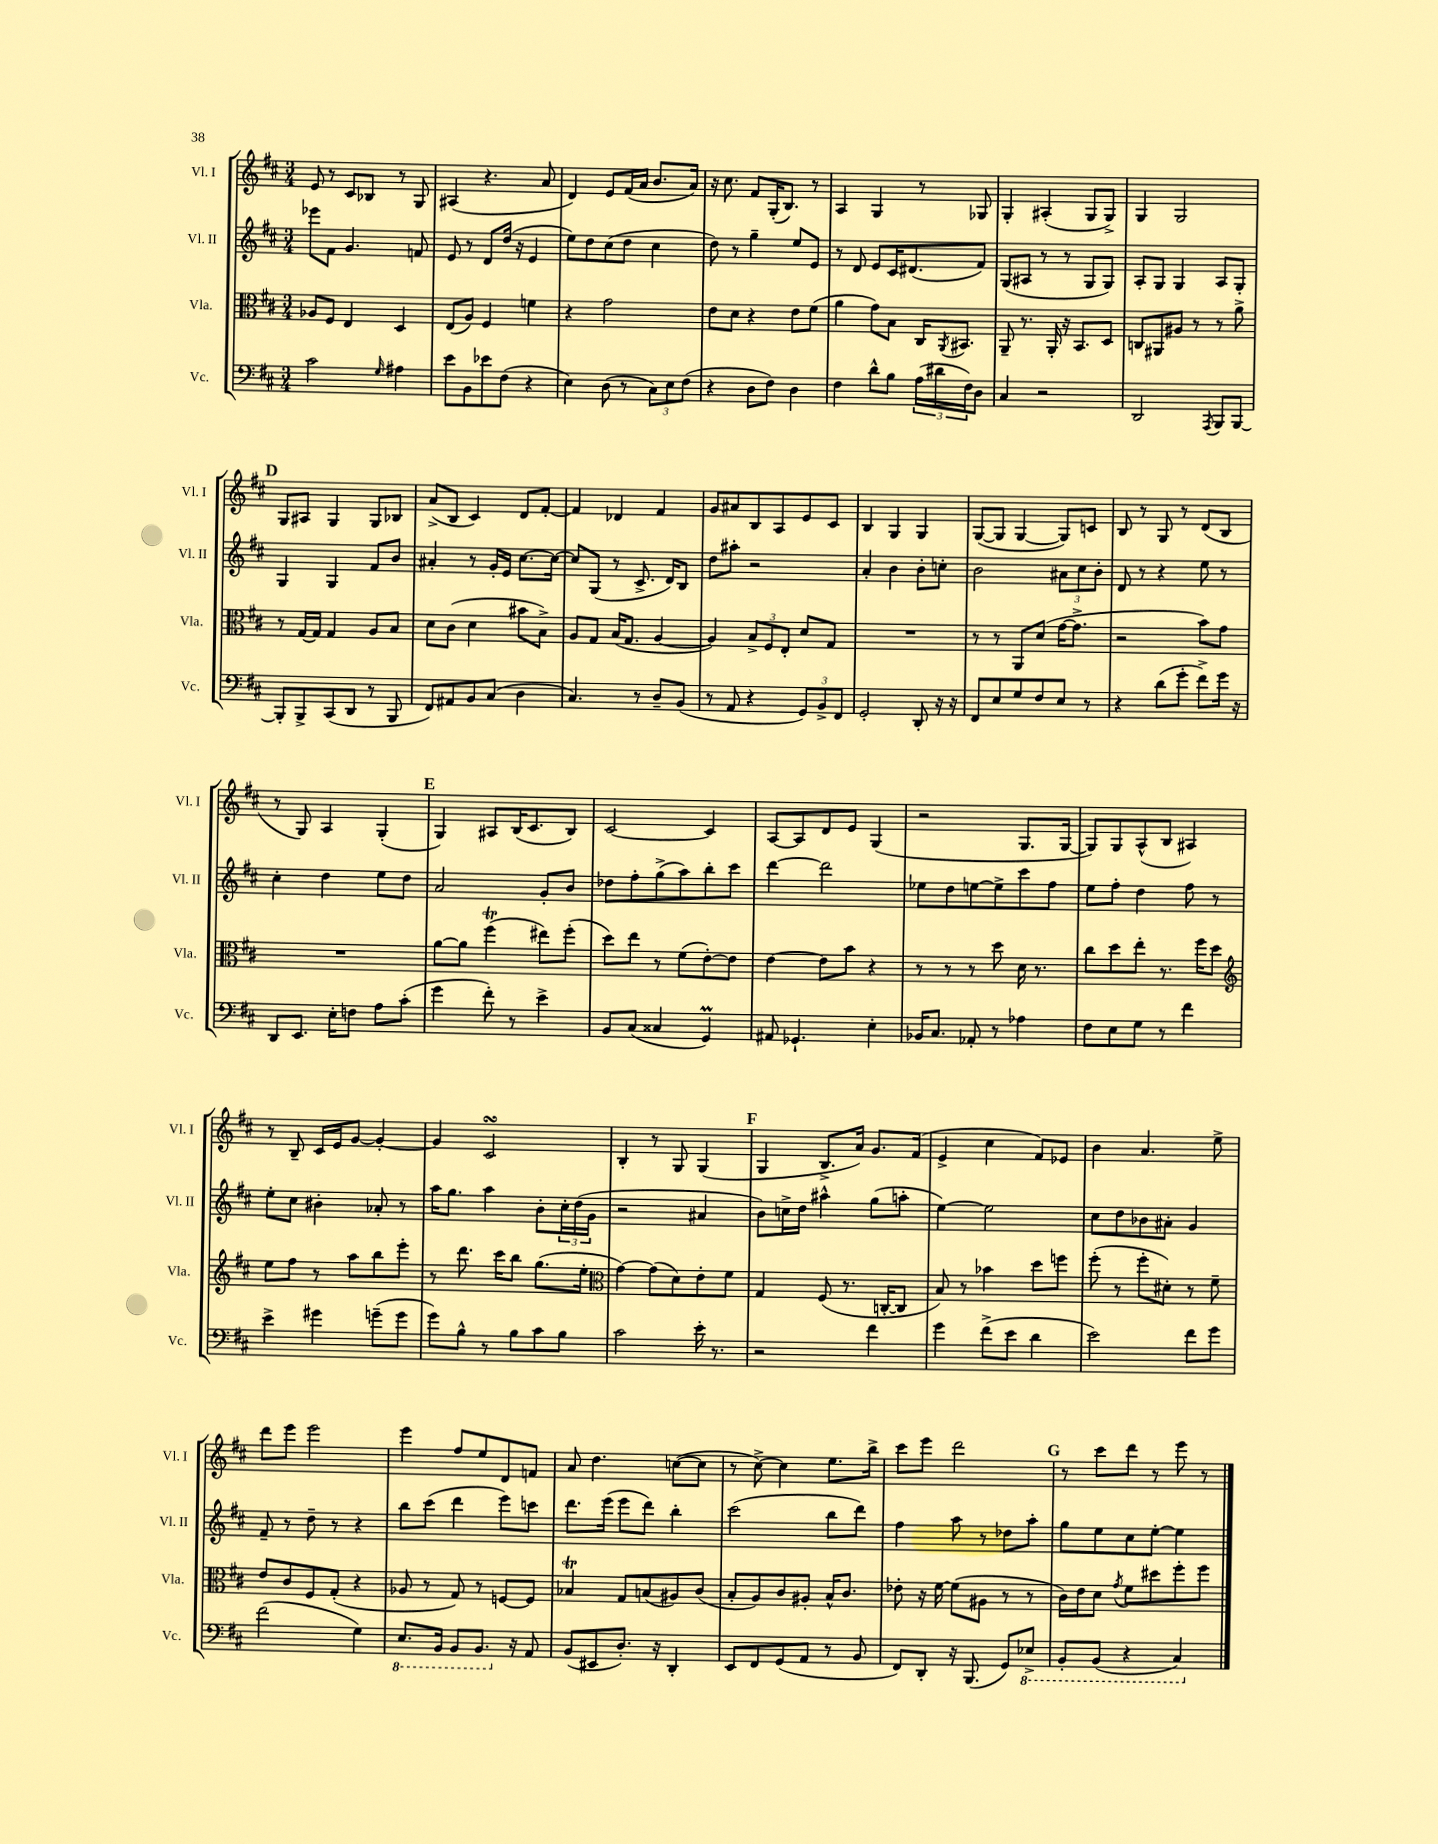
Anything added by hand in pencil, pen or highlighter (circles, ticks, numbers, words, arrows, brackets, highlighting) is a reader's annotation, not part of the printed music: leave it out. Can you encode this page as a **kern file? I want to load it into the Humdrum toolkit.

**kern	**kern	**kern	**kern
*staff4	*staff3	*staff2	*staff1
*clefF4	*clefC3	*clefG2	*clefG2
*k[f#c#]	*k[f#c#]	*k[f#c#]	*k[f#c#]
*M3/4	*M3/4	*M3/4	*M3/4
2c#\	8A-/L	8eee-\L	8e/
.	8F#/J	8f#\J	8r
.	4E/	4.g/	8c#/L
.	.	.	8B-/J
16qqG/	.	.	.
4A#\	4D/	.	8r
.	.	8f/	8G/
=	=	=	=
8e\L	(8E/L	8e/	(4A#/
8BB\	8A/J)	8r	.
8e-\	4F#/	8d/L	4.r
(8F#\J	.	(16dd/Jk	.
.	.	16r	.
4r	4f\	4e/	.
.	.	.	8a/
=	=	=	=
4E\)	4r	8ee\L)	4d/)
.	.	8dd\	.
(8D\	2g\	(8cc#\	8e/L
8r	.	8dd\J	(16f#/L
.	.	.	16a/JJ
12C#\L)	.	4cc#\	8.b/L
12E\	.	.	.
(12F#\J	.	.	.
.	.	.	16a/Jk)
=	=	=	=
4r	8e\L	8dd\)	16r
.	.	.	8.cc#\
.	8d\J	8r	.
8D\L	4r	4gg~\	8f#/L
8F#\J)	.	.	(16G'/K
.	.	.	8.B/J)
4D\	8e\L	8ee/L	.
.	(8f#\J	8e/J	8r
=	=	=	=
4F#\	4a\	8r	4A/
.	.	8d/	.
8d^^\L	8g\L)	8e/L	4G/
8B\J	8B\J	16c#/K	.
.	.	(8.d#/	.
(24A\LL	16C#/LK	.	8r
24d#\	.	.	.
.	8qAA/	.	.
.	8.BB#/J	.	.
24F#\J)	.	.	.
8D\J	.	8f#/J)	8G-/
=	=	=	=
4C#/	8AA~/	(8G/L	4G'/
.	8.r	8A#/J	.
2r	.	8r	(4A#'/
.	16AA'/	.	.
.	16r	8r	.
.	8.BB/L	.	.
.	.	8G/L	8G/L
.	8D/J	8G/J)	8G^/J)
=	=	=	=
2DD/	8C/L	8A'/L	4G/
.	8AA#/	8G/J	.
.	8A#/J	4G/	2G/
.	8r	.	.
8qAAA/	.	.	.
8BBB/L	8r	8A/L	.
[8BBB/J	8a^\	8G'/J	.
=	=	=	=
8BBB'/]L	8r	4G/	8G/L
8BBB^/	[16G/LL	.	8A#/J
.	16G/]JJ	.	.
(8CC#/	4G/	4G/	4G/
8DD/J	.	.	.
8r	8A/L	8f#/L	8G/L
8BBB/	8B/J	8b/J	8B-/J
=	=	=	=
8FF#/L)	8d\L	4a#'/	(8a^/L
8AA#/	(8c#\J	.	8B/J
8BB/	4d\	8r	4c#/)
(8C#/J	.	16g'/LL	.
.	.	16e/JJ	.
4D\	8b#\L	[8.cc#\L	8d/L
.	8B^\J)	.	[8f#'/J
.	.	16cc#\_Jk	.
=	=	=	=
4.C#/)	8A/L	8cc#/]L	4f#/]
.	8G/J	(8G/J	.
.	(16B/LK	8r	4d-/
.	8.G/J	.	.
8r	.	8.c#^/	.
8D~/L	[4A/	.	4f#/
.	.	16d/LK)	.
(8BB/J	.	8B/J	.
=	=	=	=
8r	4A/])	8dd\L	8g/L
8AA/	.	8aa#'\J	8a#/
4r	12B^/L	2r	8B/
.	12F#/	.	.
.	.	.	8A/
.	12E'/J	.	.
12GG/L)	8d/L	.	8e/
12BB^/	.	.	.
.	8G/J	.	8c#/J
12FF#/J	.	.	.
=	=	=	=
2GG'/	2.r	4a'/	4B/
.	.	4b\	4G/
8DD'/	.	8b'\L	4G/
16r	.	8cc'\J	.
16r	.	.	.
=	=	=	=
8FF#/L	8r	2b\	([8G/L
8E/	8r	.	8G/]J
8G/	8AA/L	.	[4G/
8F#/	(8d/J	.	.
8E/J	[16g\LK	12a#\L	8G/]L)
.	8.g^\]J	.	.
.	.	12cc#\	.
8r	.	.	8c/J
.	.	12b'\J	.
=	=	=	=
4r	2r	8d/	8B/
.	.	8r	8r
(8d\L	.	4r	8G/
8g'\J	.	.	8r
8f#^\L)	8b\L)	8ee\	(8d/L
16g\Jk	8g\J	8r	8B/J
16r	.	.	.
=	=	=	=
8DD/L	2.r	4cc#'\	8r
8.EE/J	.	.	8G/)
.	.	4dd\	4A/
16E'\LK	.	.	.
8F\J	.	.	.
8A\L	.	8ee\L	(4G'/
(8c#'\J	.	8dd\J	.
=	=	=	=
4g\	[8a\L	2a/	4G/)
.	8a\]J	.	.
8f#'\)	(4ff#\	.	8A#/L
8r	.	.	(16B/K
.	.	.	8.c#/
4e^\	8ee#\L)	8g'/L	.
.	(8ff#'\J	8b/J	8B/J)
=	=	=	=
8BB/L	8dd\L)	8dd-\L	[2c#/
(8C#/J	8ee\J	8ff#'\	.
4C##/	8r	(8gg^\	.
.	(8f#\L	8aa\)	.
4GG/)	[8e'\)	8bb'\	4c#/]
.	8e\]J	8ccc#\J	.
=	=	=	=
8AA#/	[4e\	[4ddd\	[8A/L
4.GG-`/	.	.	8A/]
.	8e\]L	2ddd\]	8d/
.	8b\J	.	8e/J
4E'\	4r	.	(4G/
=	=	=	=
16BB-/LK	8r	8ee-\L	2r
8.C#/J	.	.	.
.	8r	8dd\	.
8AA-'/	8r	[8ee\	.
8r	8dd\	8ee^\]	.
4A-\	16d\	8ccc#\	8.G/L
.	8.r	.	.
.	.	8ff#\J	.
.	.	.	[16G/Jk
=	=	=	=
8F#\L	8cc#\L	8ee\L	8G/]L)
8E\	8dd\	8ff#'\J	8G/
8G\J	8ee'\J	4dd\	(8A^^/
8r	8.r	.	8B/J
4f#\	.	8ff#\	4A#/)
.	16ff#\LK	.	.
.	8dd\J	8r	.
=	=	=	=
*	*clefG2	*	*
4e^\	8ee\L	8ee'\L	8r
.	8ff#\J	8cc#\J	8B~/
4g#\	8r	4b#'\	16c#/LL
.	.	.	16e/J
.	8aa\L	.	[8g/J
(8g~\L	8bb\	8a-'/	4g'/_
8g\J	8eee'\J	8r	.
=	=	=	=
8g\L)	8r	16aa\LK	4g/]
.	.	8.gg\J	.
8B^^\J	8.ddd\	.	.
8r	.	4aa\	2c#/
.	16ccc#\LK	.	.
8B\L	8bb\J	.	.
8c#\	(8.gg\L	8b'\L	.
8B\J	.	24cc#'\L	.
.	.	(24dd\	.
.	16ee'\Jk	.	.
.	.	24g\JJ	.
=	=	=	=
*	*clefC3	*	*
2c#\	[4g\)	2r	4B'/
.	(8g\]L	.	8r
.	8d\)	.	8G/
16e'\	8e'\	4a#/	(4G/
8.r	.	.	.
.	8f#\J	.	.
=	=	=	=
2r	4G/	8b\L)	4G/
.	.	16cc^\L	.
.	.	16dd\JJ	.
.	(8F#/	4aa#^^\	8.B^/L
.	8.r	.	.
.	.	.	16a/Jk)
4f#\	.	(8gg\L	8.g/L
.	[16C'/LK	.	.
.	8C/]J	8aa'\J	.
.	.	.	(16f#/Jk
=	=	=	=
4g\	8B/)	[4ee\)	4e^/
.	8r	.	.
(8f#^\L	4b-\	2ee\]	4cc#\
8e\J	.	.	.
4d\	8dd\L	.	8f#/L)
.	8ff\J	.	8e-/J
=	=	=	=
2e\)	(8ff#'\	8cc#\L	4b\
.	8r	8dd\	.
.	8ff#'\L	8b-\	4.a/
.	8d#'\J)	8a#'\J	.
8f#\L	8r	4g/	.
8g\J	8f#~\	.	8ee^\
=	=	=	=
(2f#\	8e/L	8f#~/	8ddd\L
.	8c#/	8r	8eee\J
.	8F#/	8dd~\	2eee\
.	(8G'/J	8r	.
4G\)	4r	4r	.
=	=	=	=
8.EE/L	8A-/	8bb\L	4eee\
.	8r	(8ccc#\J	.
16BBB/Jk	.	.	.
8BBB/L	8G/)	4ddd\	8ff#/L
8.BBB/J	8r	.	8ee/
.	[8F/L	8eee\L)	8d/
16r	.	.	.
8AA/	8F/]J	8ccc\J	8f/J
=	=	=	=
(8BB/L	4B-/	8.ddd\L	8a/
8EE#/	.	.	4.dd\
.	.	(16eee\Jk	.
8.D'/J)	8G/L	8eee\L	.
.	(8B/	8ddd\J)	.
16r	.	.	.
4DD'/	8A#/)	4bb'\	([8cc\L
.	(8c#/J	.	8cc\]J
=	=	=	=
8EE/L	8B'/L	(2ccc#\	8r
8FF#/	8A/)	.	[8cc#^\)
(8GG/	8c#/	.	4cc#\]
8AA/J	8A#'/J	.	.
8r	16B^^/LK	8bb\L	8.ee\L
.	8.c#/J	.	.
8BB/	.	8ddd\J)	.
.	.	.	16bb^\Jk
=	=	=	=
8FF#/L)	8e-'\	4ff#\	8ccc#\L
8DD'/J	16r	.	8eee\J
.	[16f#\	.	.
16r	(8f#\]L	8aa\	2ddd\
(8.BBB/	.	.	.
.	8A#\J	8r	.
8GG/L)	8r	8dd-\L	.
8EE-^/J	8r	8aa'\J	.
=	=	=	=
8BBB'/L	16c#\LL)	8gg\L	8r
.	16e\J	.	.
(8BBB/J	8d\J	8ee\	8ccc#\L
.	8qg/	.	.
4r	8f#\L	8cc#\	8ddd\J
.	8dd#\	[8ee'\J	8r
4CC#/)	8ff#'\	4ee\]	8eee\
.	8ff#\J	.	8r
==	==	==	==
*-	*-	*-	*-
